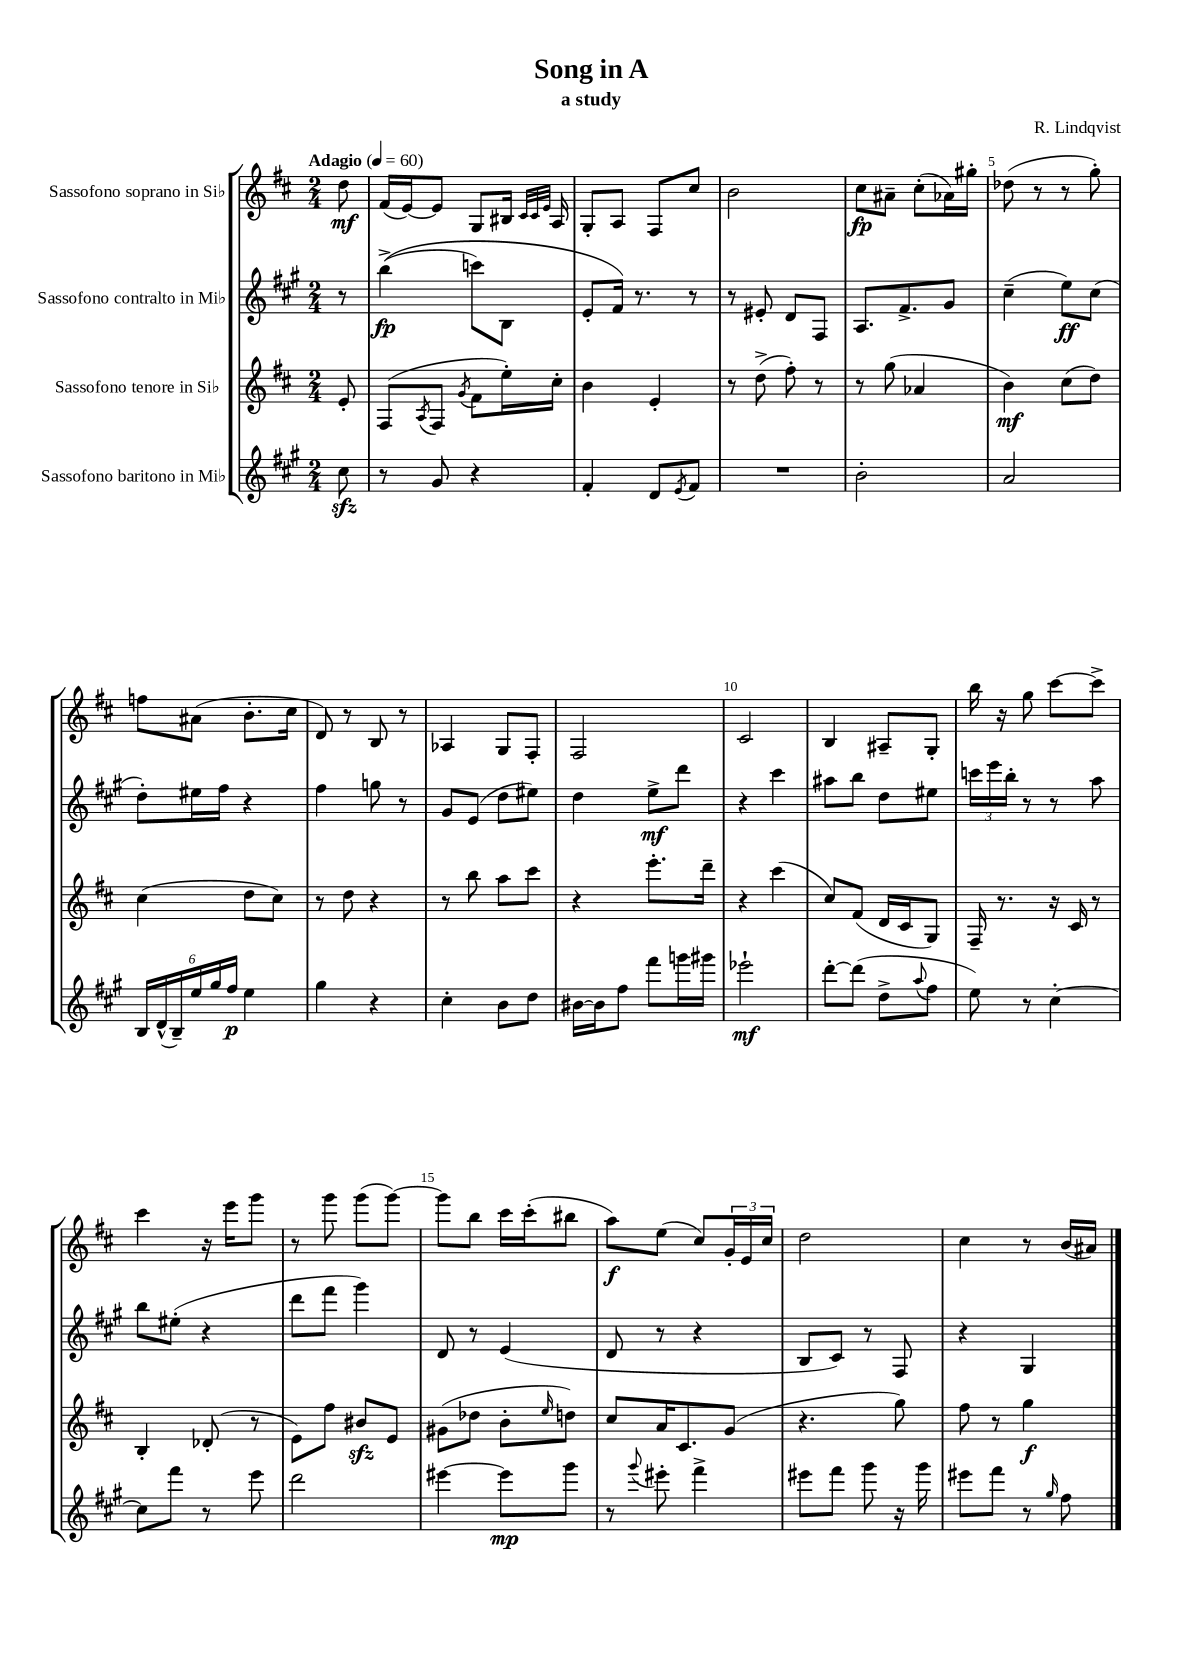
\header { title = "Song in A" composer = "R. Lindqvist" subtitle = "a study" }
<<
\new StaffGroup <<
\new Staff = "s0" \with { instrumentName = "Sassofono soprano in Sib" } {
    \clef treble \key d \major \numericTimeSignature \time 2/4 \partial 8 \tempo "Adagio" 4 = 60
    d''8\mf |
    fis'16( e'16~) e'8 g8 bis16 \grace { cis'32 cis'32 e'32 } a16 |
    g8-. a8 fis8 cis''8 |
    b'2 |
    cis''8\fp ais'8-- cis''8-.( aes'16) gis''16-. |
    des''8( r8 r8 g''8-.) |
    f''8 ais'8( b'8.-. cis''16 |
    d'8) r8 b8 r8 |
    aes4 g8 fis8-. |
    fis2 |
    cis'2 |
    b4 ais8-- g8-. |
    b''16 r16 g''8 cis'''8~ cis'''8-> |
    cis'''4 r16 e'''16 g'''8 |
    r8 g'''8 g'''8( g'''8~) |
    g'''8 b''8 cis'''16 cis'''16-.( bis''8 |
    a''8\f) e''8( cis''8) \tuplet 3/2 { g'16-. e'16 cis''16 } |
    d''2 |
    cis''4 r8 b'16( ais'16) \bar "|." |
}
\new Staff = "s1" \with { instrumentName = "Sassofono contralto in Mib" } {
    \clef treble \key a \major \numericTimeSignature \time 2/4 \partial 8
    r8 |
    b''4->\fp(\( c'''8) b8 |
    e'8-. fis'16\) r8. r8 |
    r8 eis'8-. d'8 fis8 |
    a8. fis'8.-> gis'8 |
    cis''4--( e''8\ff) cis''8( |
    d''8-.) eis''16 fis''16 r4 |
    fis''4 g''8 r8 |
    gis'8 e'8( d''8 eis''8) |
    d''4 e''8->\mf d'''8 |
    r4 cis'''4 |
    ais''8 b''8 d''8 eis''8 |
    \tuplet 3/2 { c'''16 e'''16 b''16-. } r8 r8 a''8 |
    b''8 eis''8-.( r4 |
    d'''8 fis'''8 gis'''4) |
    d'8 r8 e'4( |
    d'8 r8 r4 |
    b8 cis'8) r8 fis8 |
    r4 gis4 \bar "|." |
}
\new Staff = "s2" \with { instrumentName = "Sassofono tenore in Sib" } {
    \clef treble \key d \major \numericTimeSignature \time 2/4 \partial 8
    e'8-. |
    fis8( \acciaccatura { a8 } fis8 \acciaccatura { g'8 } fis'8 e''16-.) cis''16-. |
    b'4 e'4-. |
    r8 d''8->( fis''8-.) r8 |
    r8 g''8( aes'4 |
    b'4\mf) cis''8( d''8) |
    cis''4( d''8 cis''8) |
    r8 d''8 r4 |
    r8 b''8 a''8 cis'''8 |
    r4 e'''8.-. d'''16-- |
    r4 cis'''4( |
    cis''8) fis'8( d'16 cis'16 g8) |
    fis16-- r8. r16 cis'16 r8 |
    b4-. des'8-.( r8 |
    e'8) fis''8 bis'8\sfz e'8 |
    gis'8( des''8 b'8-. \grace { e''16 } d''8) |
    cis''8 a'16 cis'8. g'8( |
    r4. g''8) |
    fis''8 r8 g''4\f \bar "|." |
}
\new Staff = "s3" \with { instrumentName = "Sassofono baritono in Mib" } {
    \clef treble \key a \major \numericTimeSignature \time 2/4 \partial 8
    cis''8\sfz |
    r8 gis'8 r4 |
    fis'4-. d'8 \acciaccatura { e'8 } fis'8 |
    R2 |
    b'2-. |
    a'2 |
    \tuplet 6/4 { b16 d'16-^( b16--) e''16 gis''16 fis''16\p } e''4 |
    gis''4 r4 |
    cis''4-. b'8 d''8 |
    bis'16~ bis'16 fis''8 fis'''8 g'''16 gis'''16 |
    ees'''2-!\mf |
    d'''8~-. d'''8( d''8-> \appoggiatura { a''8 } fis''8 |
    e''8) r8 cis''4~-. |
    cis''8 fis'''8 r8 e'''8 |
    d'''2 |
    eis'''4~ eis'''8\mp gis'''8 |
    r8 \appoggiatura { gis'''8 } eis'''8-. fis'''4-> |
    eis'''8 fis'''8 gis'''8 r16 gis'''16 |
    eis'''8 fis'''8 r8 \grace { gis''16 } fis''8 \bar "|." |
}
>>
>>
\layout { \context { \Score \override BarNumber.break-visibility = ##(#f #t #t) barNumberVisibility = #(every-nth-bar-number-visible 5) } }
